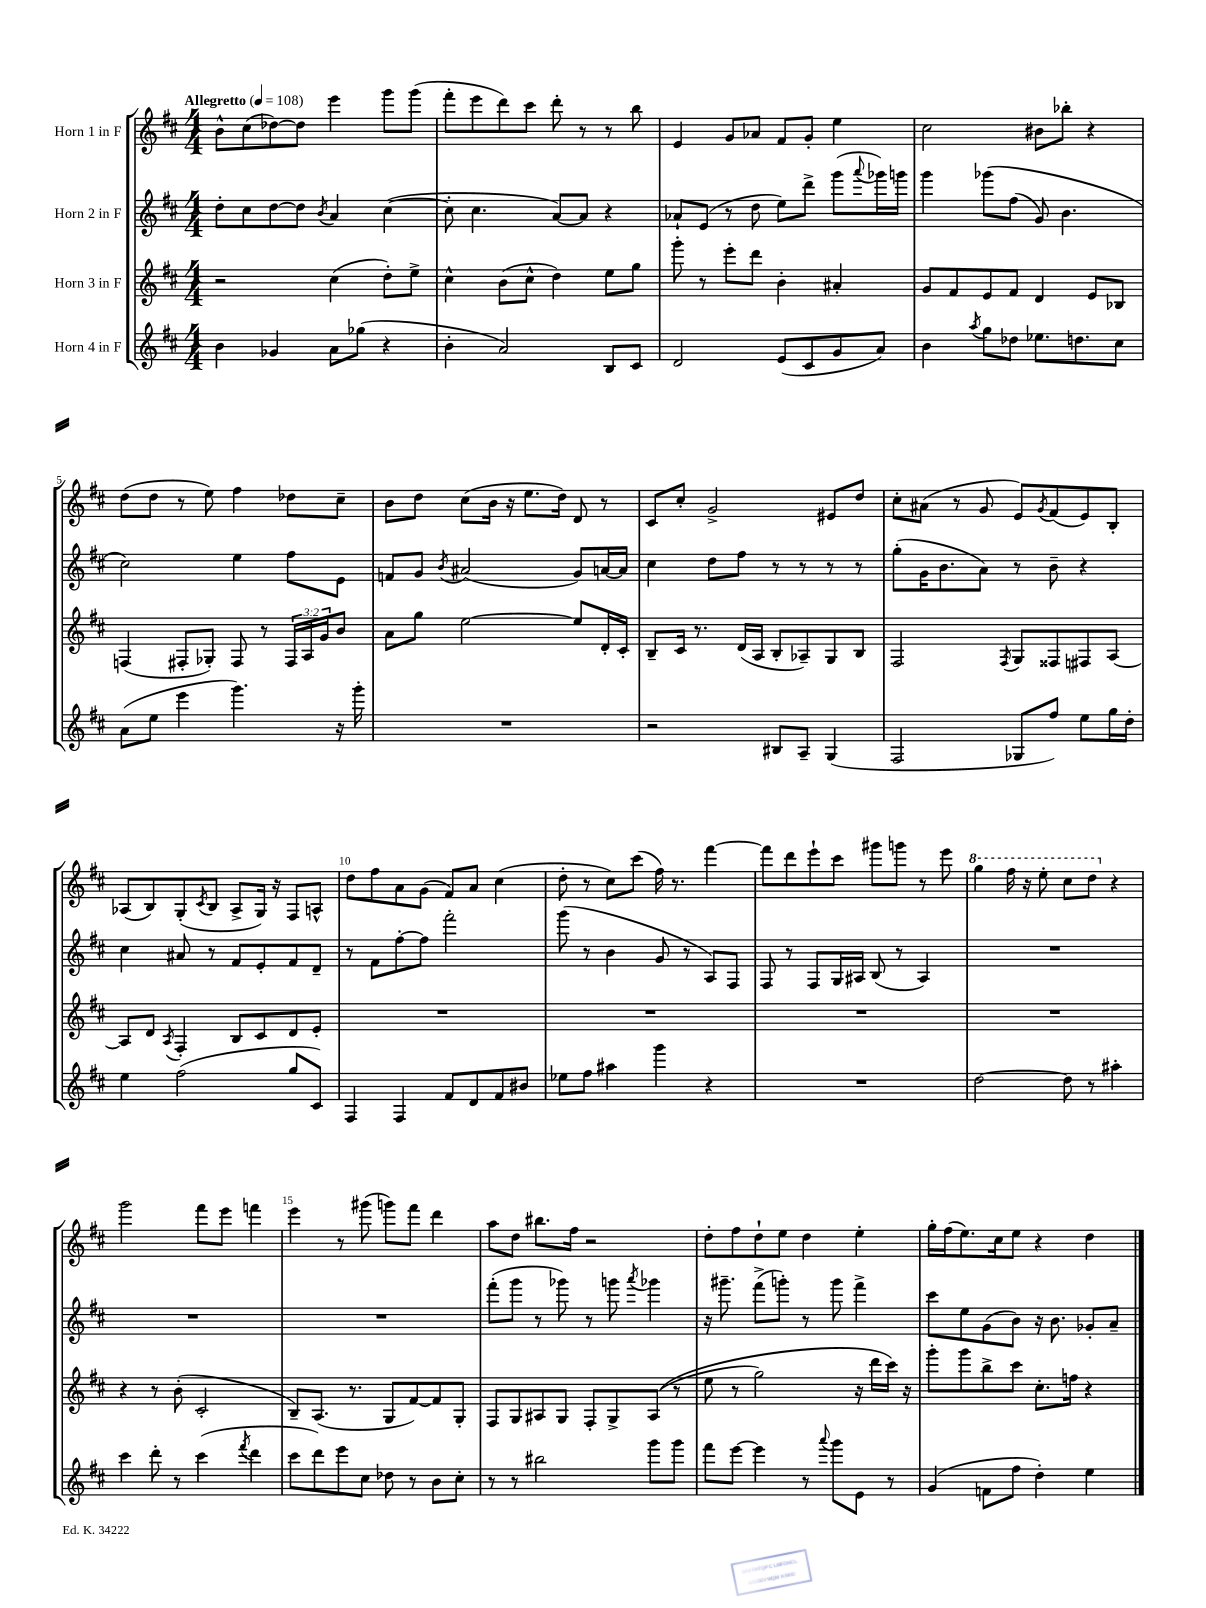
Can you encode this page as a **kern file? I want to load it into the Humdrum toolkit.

**kern	**kern	**kern	**kern
*part4	*part3	*part2	*part1
*staff4	*staff3	*staff2	*staff1
*I"Horn 4 in F	*I"Horn 3 in F	*I"Horn 2 in F	*I"Horn 1 in F
*clefG2	*clefG2	*clefG2	*clefG2
*k[f#c#]	*k[f#c#]	*k[f#c#]	*k[f#c#]
*M4/4	*M4/4	*M4/4	*M4/4
*MM108	*MM108	*MM108	*MM108
=1	=1	=1	=1
!	!	!	!LO:TX:a:B:t=Allegretto
4b\	2r	8dd'\L	8b^^\L
.	.	8cc#\	(8cc#\
4g-X/	.	[8dd\	[8dd-X\)
.	.	8dd\J]	8dd-\J]
.	.	8qb/	.
8a\L	(4cc#\	4a/	4eee\
(8gg-X\J	.	.	.
4r	8dd'\L)	([4cc#\	8ggg\L
.	8ee^\J	.	(8ggg\J
=2	=2	=2	=2
4b'\	4cc#^^\	8cc#'\]	8fff#'\L
.	.	4.cc#\	8eee\
2a/)	(8b\L	.	8ddd\)
.	8cc#^^\J	.	8ccc#\J
.	4dd\)	[8a/L)	8ddd'\
.	.	8a/J]	8r
8B/L	8ee\L	4r	8r
8c#/J	8gg\J	.	8bb\
=3	=3	=3	=3
2d/	8ggg'\	8a-X`/L	4e/
.	8r	(8e/J	.
.	8eee'\L	8r	8g/L
.	8ddd\J	8dd\	8a-X/J
(8e/L	4b'\	8ee\L)	8f#/L
8c#/	.	8ddd^\J	8g'/J
8g/	4a#X'/	(8ggg\L	4ee\
.	.	8qqaaa/	.
8a/J)	.	16ggg-X\L)	.
.	.	16gggn\JJ	.
=4	=4	=4	=4
4b\	8g/L	4ggg\	2cc#\
.	8f#/	.	.
8qaa/	.	.	.
8gg\L	8e/	(8ggg-X\L	.
8dd-X\J	8f#/J	(8ff#\J	.
8.ee-X\L	4d/	8g/)	8b#X\L
.	.	4.b\	8bb-X'\J
8.ddn\	.	.	.
.	8e/L	.	4r
8cc#\J	8B-X/J	.	.
!!LO:LB:g=z
=5	=5	=5	=5
(8a\L	(4Fn/	2cc#\)	(8dd\L
8ee\J	.	.	8dd\J
4eee\	8F#X'/L	.	8r
.	8G-X'/J)	.	8ee\)
4.ggg\)	8F#/	4ee\	4ff#\
.	8r	.	.
.	24F#/LL	8ff#\L	8dd-X\L
.	24A/	.	.
.	24g/J	.	.
16r	8b/J	8e\J	8cc#~\J
16ggg'\	.	.	.
=6	=6	=6	=6
1r	8a\L	8fn/L	8b\L
.	8gg\J	8g/J	8dd\J
.	.	8qb/	.
.	[2ee\	(2a#X/	(8cc#\L
.	.	.	16b\Jk
.	.	.	16r
.	.	.	8.ee\L
.	.	.	16dd\Jk)
.	8ee/L]	8g/L)	8d/
.	16d'/L	[16an/L	8r
.	16c#'/JJ	16a/JJ]	.
=7	=7	=7	=7
2r	8B~/L	4cc#\	8c#/L
.	16c#/Jk	.	8cc#'/J
.	8.r	.	.
.	.	8dd\L	2g^/
.	(16d/LL	8ff#\J	.
.	16A/JJ	.	.
8B#X/L	8B'/L	8r	.
8A~/J	8A-X~/)	8r	.
(4G/	8G/	8r	8e#X/L
.	8B/J	8r	8dd/J
=8	=8	=8	=8
2F#/	2F#/	(8gg'\L	8cc#'\L
.	.	16g\K	(8a#X\J
.	.	8.b\	.
.	.	.	8r
.	.	8a\J)	8g/
.	8qF#/	.	.
8G-X/L	8G/L	8r	8e/L)
.	.	.	8qg/
8ff#/J)	8F##X/	8b~\	(8f#/
8ee\L	8F#X/	4r	8e/)
16gg\L	[8A/J	.	8B'/J
16dd'\JJ	.	.	.
!!LO:LB:g=z
=9	=9	=9	=9
4ee\	8A/L]	4cc#\	(8A-X/L
.	8d/J	.	8B/)
.	8qA/	.	.
(2ff#\	4F#'/	8a#X/	(8G'/
.	.	.	8qc#/
.	.	8r	8B/J
.	8B/L	8f#/L	8A-^/L
.	8c#/	8e'/	16G/Jk)
.	.	.	16r
8gg/L	8d/	8f#/	8F#/L
8c#/J)	8e'/J	8d~/J	8An^^/J
=10	=10	=10	=10
4F#/	1r	8r	8dd\L
.	.	8f#\L	8ff#\
4F#/	.	[8ff#'\	8a\
.	.	8ff#\J]	(8g\J
8f#/L	.	2fff#'\	8f#/L)
8d/	.	.	8a/J
8f#/	.	.	(4cc#\
8b#X/J	.	.	.
=11	=11	=11	=11
8ee-X\L	1r	(8ggg\	8dd'\
8ff#\J	.	8r	8r
4aa#X\	.	4b\	8cc#\L)
.	.	.	(8ccc#\J
4ggg\	.	8g/	16ff#\)
.	.	.	8.r
.	.	8r	.
4r	.	8A/L)	[4fff#\
.	.	8F#/J	.
=12	=12	=12	=12
1r	1r	8F#/	8fff#\L]
.	.	8r	8ddd\
.	.	8F#/L	8eee`\
.	.	16G/L	8ccc#\J
.	.	16A#X/JJ	.
.	.	(8B/	8ggg#X\L
.	.	8r	8gggn\J
.	.	4A#/)	8r
.	.	.	8eee\
=13	=13	=13	=13
*	*	*	*8va
[2dd\	1r	1r	4ggg\
.	.	.	16fff#\
.	.	.	16r
.	.	.	8eee'\
8dd\]	.	.	8ccc#\L
8r	.	.	8ddd\J
*	*	*	*X8va
4aa#X'\	.	.	4r
!!LO:LB:g=z
=14	=14	=14	=14
4ccc#\	4r	1r	2ggg\
8ddd'\	8r	.	.
8r	(8b'\	.	.
(4ccc#\	2c#'/	.	8fff#\L
.	.	.	8eee\J
8qfff#/	.	.	.
4ddd\	.	.	4fffn\
=15	=15	=15	=15
8ccc#\L	8B~/L)	1r	4eee\
8ddd\)	(8.A/J	.	.
8eee\	.	.	8r
.	8.r	.	.
8cc#\J	.	.	(8ggg#X\
8dd-X\	8G/L	.	8gggn\L)
8r	[8f#/)	.	8fff#\J
8b\L	8f#/]	.	4ddd\
8cc#'\J	8G'/J	.	.
=16	=16	=16	=16
8r	8F#/L	(8fff#'\L	8aa\L
8r	8G/	8ggg\J	8dd\J
2bb#X\	8A#X/	8r	8.bb#X\L
.	8G/J	8ggg-X\)	.
.	.	.	16ff#\Jk
.	8F#'/L	8r	2r
.	8G^/	8gggn\	.
.	.	8qaaa/	.
8ggg\L	((8A#/J	4ggg-X\	.
8ggg\J	8r	.	.
=17	=17	=17	=17
8fff#\L	8ee\	16r	8dd'\L
.	.	8.ggg#X~\	.
[8eee\J	8r	.	8ff#\
4eee\]	2gg\)	(8fff#^\L	8dd`\
.	.	8gggn'\J)	8ee\J
8r	.	8r	4dd\
8qqaaa/	.	.	.
8ggg\L	.	8ggg\	.
8e\J	16r	4fff#^\	4ee'\
.	16ddd\LL	.	.
8r	16ccc#\JJ)	.	.
.	16r	.	.
=18	=18	=18	=18
(4g/	8ggg'\L	8ccc#\L	16gg'\LL
.	.	.	(16ff#\J
.	8ggg\	8ee\	8.ee\)
8fn\L	8bb^\	(8g\	.
.	.	.	16cc#\k
8ff#\J	8ccc#\J	8b\J)	8ee\J
4dd'\)	8.cc#'\L	16r	4r
.	.	8.b\	.
.	16ffn\Jk	.	.
4ee\	4r	8g-X'/L	4dd\
.	.	8a~/J	.
==	==	==	==
*-	*-	*-	*-
